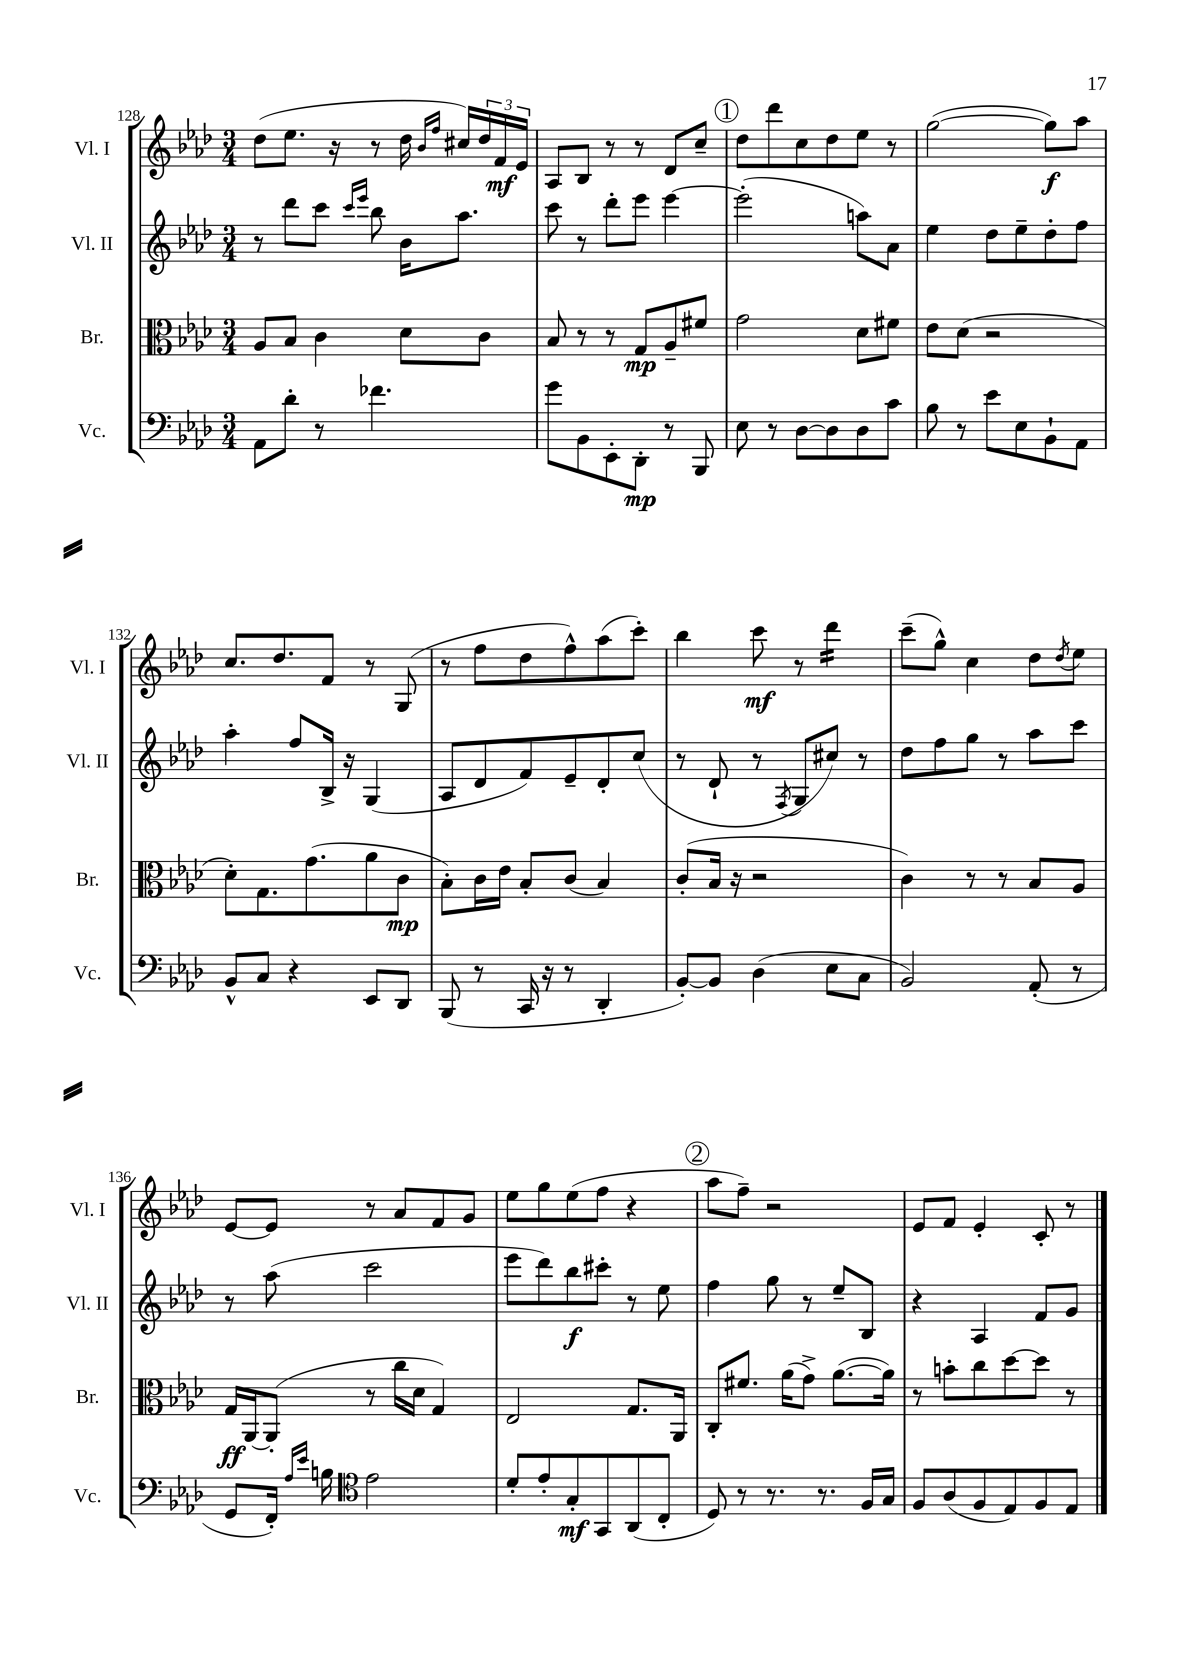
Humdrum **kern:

**kern	**dynam	**kern	**dynam	**kern	**dynam	**kern	**dynam
*part4	*part4	*part3	*part3	*part2	*part2	*part1	*part1
*staff4	*staff4	*staff3	*staff3	*staff2	*staff2	*staff1	*staff1
*I"Vc.	*	*I"Br.	*	*I"Vl. II	*	*I"Vl. I	*
*I'Vc.	*	*I'Br.	*	*I'Vl. II	*	*I'Vl. I	*
*clefF4	*	*clefC3	*	*clefG2	*	*clefG2	*
*k[b-e-a-d-]	*	*k[b-e-a-d-]	*	*k[b-e-a-d-]	*	*k[b-e-a-d-]	*
*M3/4	*	*M3/4	*	*M3/4	*	*M3/4	*
=128	=128	=128	=128	=128	=128	=128	=128
8AA-\L	.	8A-/L	.	8r	.	(8dd-\L	.
8d-'\J	.	8B-/J	.	8ddd-\L	.	8.ee-\J	.
8r	.	4c\	.	8ccc\J	.	.	.
.	.	.	.	.	.	16r	.
.	.	.	.	16qqccc/LL	.	.	.
.	.	.	.	16qqeee-/JJ	.	.	.
4.f-X\	.	.	.	8bb-\	.	8r	.
.	.	8d-\L	.	16b-\KL	.	16dd-\	.
.	.	.	.	.	.	16qqb-/LL	.
.	.	.	.	.	.	16qqff/JJ	.
.	.	.	.	8.aa-\J	.	16cc#X/LL)	.
.	.	8c\J	.	.	.	24dd-/	.
.	.	.	.	.	.	24f/	mf
.	.	.	.	.	.	24e-/JJ	.
=129	=129	=129	=129	=129	=129	=129	=129
8g\L	.	8B-/	.	8ccc\	.	8A-/L	.
8BB-\	.	8r	.	8r	.	8B-/J	.
8EE-'\	.	8r	.	8ddd-'\L	.	8r	.
8DD-'\J	mp	8G/L	mp	8eee-\J	.	8r	.
8r	.	8A-~/	.	[4eee-\	.	8d-/L	.
8BBB-/	.	8f#X/J	.	.	.	8cc~/J	.
!!LO:REH:place=s1:t=1
=130	=130	=130	=130	=130	=130	=130	=130
8E-\	.	2g\	.	(2eee-'\]	.	8dd-\L	.
8r	.	.	.	.	.	8ddd-\	.
[8D-\L	.	.	.	.	.	8cc\	.
8D-\]	.	.	.	.	.	8dd-\	.
8D-\	.	8d-\L	.	8aan\L)	.	8ee-\J	.
8c\J	.	8f#X\J	.	8a-\J	.	8r	.
=131	=131	=131	=131	=131	=131	=131	=131
8B-\	.	8e-\L	.	4ee-\	.	([2gg\	.
8r	.	(8d-\J	.	.	.	.	.
8e-\L	.	2r	.	8dd-\L	.	.	.
8E-\	.	.	.	8ee-~\	.	.	.
8BB-`\	.	.	.	8dd-'\	.	8gg\L])	f
8AA-\J	.	.	.	8ff\J	.	8aa-\J	.
!!LO:LB:g=z
=132	=132	=132	=132	=132	=132	=132	=132
8BB-^^/L	.	8d-'\L)	.	4aa-'\	.	8.cc/L	.
8C/J	.	8.G\	.	.	.	.	.
.	.	.	.	.	.	8.dd-/	.
4r	.	.	.	8ff/L	.	.	.
.	.	(8.g\	.	.	.	.	.
.	.	.	.	16B-^/Jk	.	8f/J	.
.	.	.	.	16r	.	.	.
8EE-/L	.	8a-\	.	(4G/	.	8r	.
8DD-/J	.	8c\J	mp	.	.	(8G/	.
=133	=133	=133	=133	=133	=133	=133	=133
(8BBB-/	.	8B-'\L)	.	8A-/L	.	8r	.
8r	.	16c\L	.	8d-/	.	8ff\L	.
.	.	16e-\JJ	.	.	.	.	.
16CC/	.	8B-'/L	.	8f/)	.	8dd-\	.
16r	.	.	.	.	.	.	.
8r	.	(8c/J	.	8e-~/	.	8ff^^\)	.
4DD-'/	.	4B-/)	.	8d-'/	.	(8aa-\	.
.	.	.	.	(8cc/J	.	8ccc'\J)	.
=134	=134	=134	=134	=134	=134	=134	=134
[8BB-'/L)	.	(8c'/L	.	8r	.	4bb-\	.
8BB-/J]	.	16B-/Jk	.	8d-`/	.	.	.
.	.	16r	.	.	.	.	.
(4D-\	.	2r	.	8r	.	8ccc\	mf
.	.	.	.	8qF/	.	.	.
.	.	.	.	8G/L	.	8r	.
*	*	*	*	*	*	*tremolo	*
8E-\L	.	.	.	8cc#X/J)	.	16ddd-\LL	.
.	.	.	.	.	.	16ddd-\	.
8C\J	.	.	.	8r	.	16ddd-\	.
.	.	.	.	.	.	16ddd-\JJ	.
*	*	*	*	*	*	*Xtremolo	*
=135	=135	=135	=135	=135	=135	=135	=135
2BB-/)	.	4c\)	.	8dd-\L	.	(8ccc~\L	.
.	.	.	.	8ff\	.	8gg^^\J)	.
.	.	8r	.	8gg\J	.	4cc\	.
.	.	8r	.	8r	.	.	.
(8AA-'/	.	8B-/L	.	8aa-\L	.	8dd-\L	.
.	.	.	.	.	.	8qdd-/	.
8r	.	8A-/J	.	8ccc\J	.	8ee-\J	.
!!LO:LB:g=z
=136	=136	=136	=136	=136	=136	=136	=136
8GG/L	.	16G/LL	ff	8r	.	[8e-/L	.
.	.	[16AA-/J	.	.	.	.	.
16FF'/Jk)	.	(8AA-'/J]	.	(8aa-\	.	8e-/J]	.
16qqA-/LL	.	.	.	.	.	.	.
16qqe-/JJ	.	.	.	.	.	.	.
16Bn\	.	.	.	.	.	.	.
*clefC4	*	*	*	*	*	*	*
2e-\	.	8r	.	2ccc\	.	8r	.
.	.	16cc\LL	.	.	.	8a-/L	.
.	.	16d-\JJ	.	.	.	.	.
.	.	4G/)	.	.	.	8f/	.
.	.	.	.	.	.	8g/J	.
=137	=137	=137	=137	=137	=137	=137	=137
8d-'/L	.	2E-/	.	8eee-\L	.	8ee-\L	.
8e-'/	.	.	.	8ddd-\)	.	8gg\	.
8G'/	mf	.	.	8bb-\	f	(8ee-\	.
8GG/	.	.	.	8ccc#X'\J	.	8ff\J	.
(8AA-/	.	8.G/L	.	8r	.	4r	.
8C'/J	.	.	.	8ee-\	.	.	.
.	.	16AA-/Jk	.	.	.	.	.
!!LO:REH:place=s1:t=2
=138	=138	=138	=138	=138	=138	=138	=138
8D-/)	.	8C'/L	.	4ff\	.	8aa-\L	.
8r	.	8.f#X/J	.	.	.	8ff~\J)	.
8.r	.	.	.	8gg\	.	2r	.
.	.	(16a-\KL	.	.	.	.	.
.	.	8g^\J)	.	8r	.	.	.
8.r	.	.	.	.	.	.	.
.	.	([8.a-\L	.	8ee-~/L	.	.	.
16F/LL	.	.	.	8B-/J	.	.	.
16G/JJ	.	16a-\Jk])	.	.	.	.	.
=139	=139	=139	=139	=139	=139	=139	=139
8F/L	.	8r	.	4r	.	8e-/L	.
(8A-/	.	8bn'\L	.	.	.	8f/J	.
8F/	.	8cc\	.	4A-/	.	4e-'/	.
8E-/)	.	[8dd-\	.	.	.	.	.
8F/	.	8dd-\J]	.	8f/L	.	8c'/	.
8E-/J	.	8r	.	8g/J	.	8r	.
==	==	==	==	==	==	==	==
*-	*-	*-	*-	*-	*-	*-	*-
